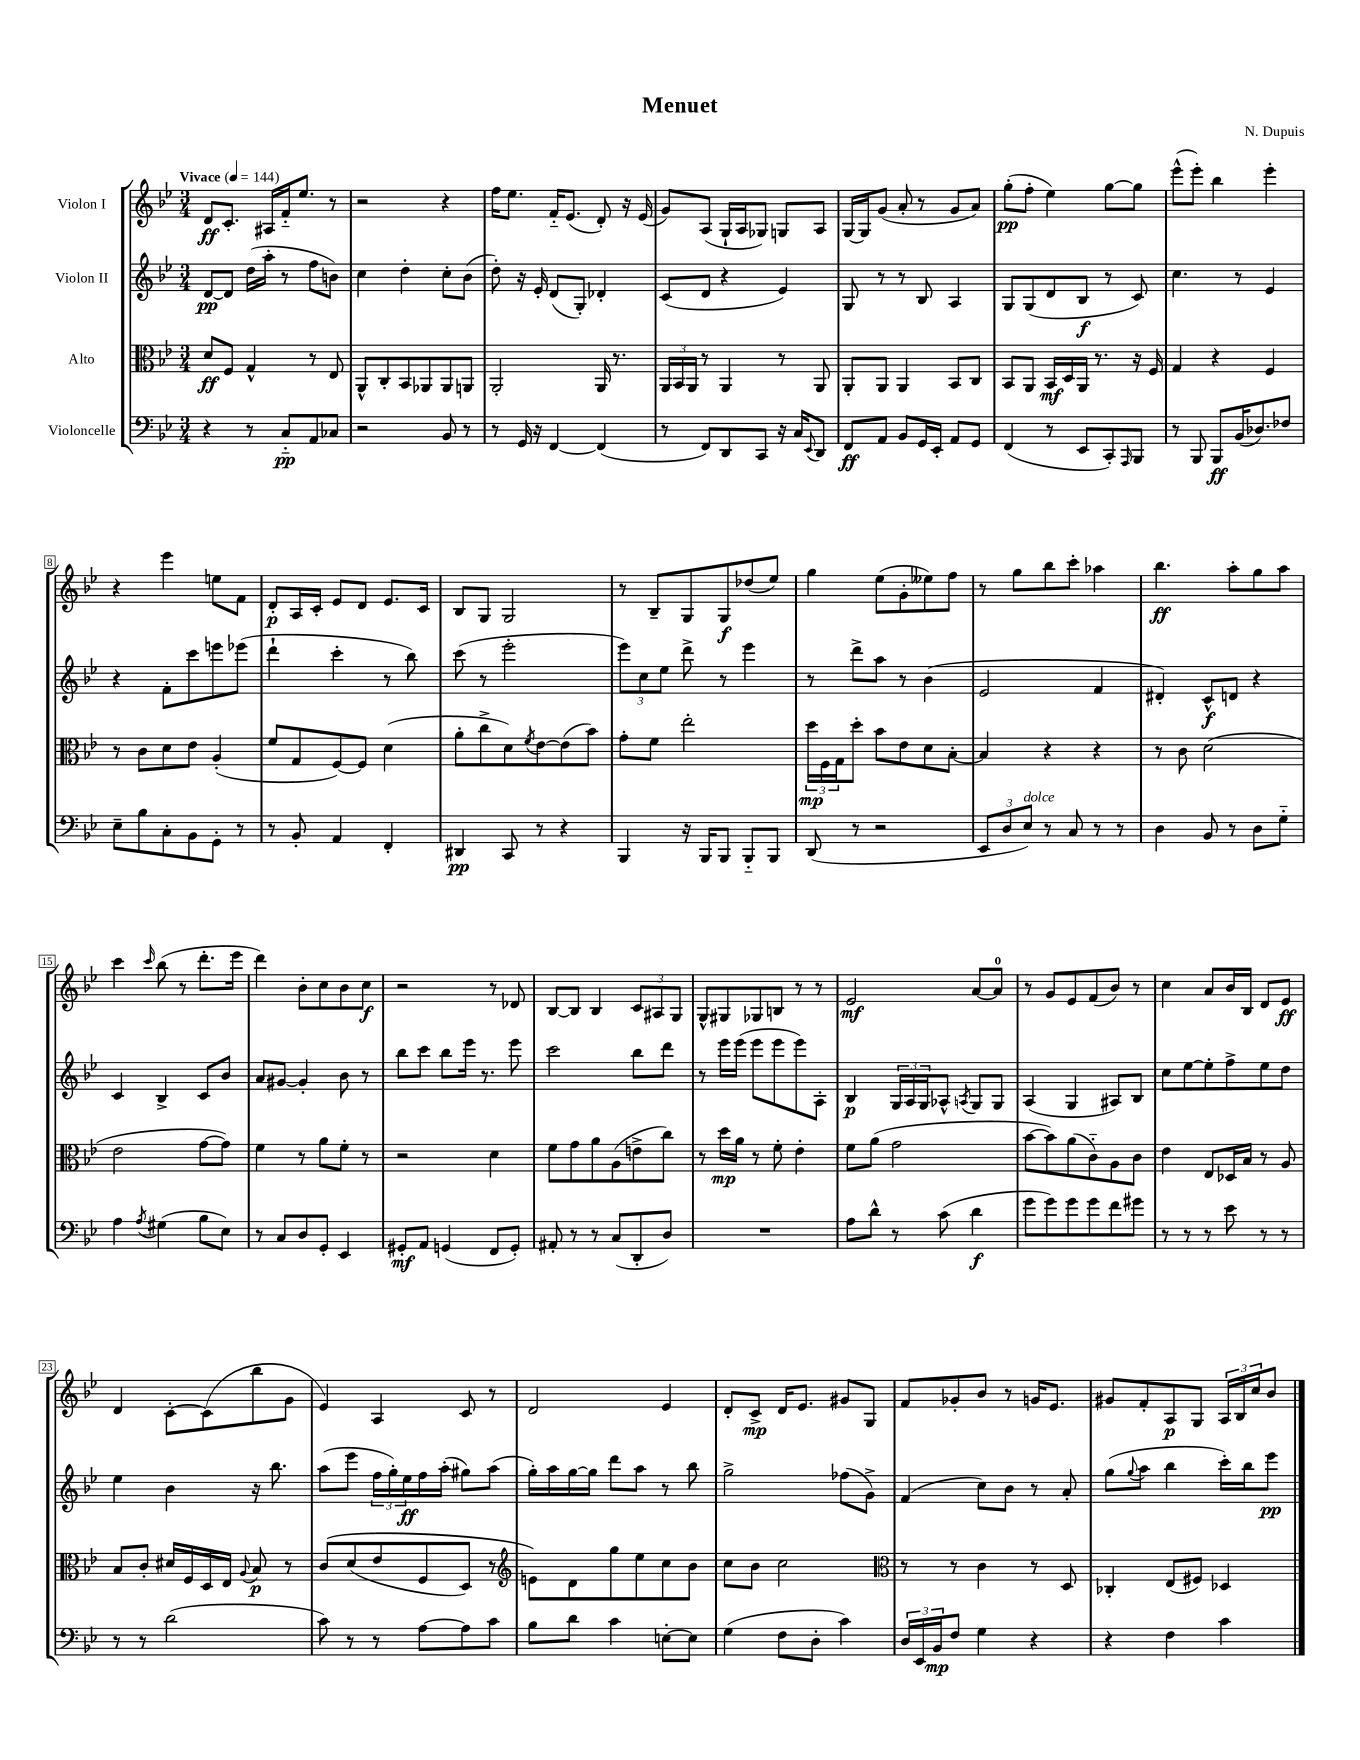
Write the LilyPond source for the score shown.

\header { title = "Menuet" composer = "N. Dupuis" }
<<
\new StaffGroup <<
\new Staff = "s0" \with { instrumentName = "Violon I" } {
    \clef treble \key bes \major \numericTimeSignature \time 3/4 \tempo "Vivace" 4 = 144
    d'8\ff c'8.-. ais16 f'16-_ ees''8. r8 |
    r2 r4 |
    f''16 ees''8. f'16-_ ees'8.( d'8-.) r16 ees'16( |
    g'8) a8( g16-! a16 ges8) g8 a8 |
    g16~ g16 g'8( a'8-. r8 g'8 a'8) |
    g''8-.\pp( f''8-. ees''4) g''8~ g''8 |
    ees'''8-^( ees'''8-.) bes''4 ees'''4-. |
    r4 ees'''4 e''8 f'8 |
    d'8-.\p a16 c'16-. ees'8 d'8 ees'8. c'16 |
    bes8 g8 g2 |
    r8 bes8-- g8 g8\f des''8( ees''8) |
    g''4 ees''8( g'8-. eeses''8) f''8 |
    r8 g''8 bes''8 c'''8-. aes''4 |
    bes''4.\ff a''8-. g''8 a''8 |
    c'''4 \grace { c'''16 } bes''8( r8 d'''8.-. ees'''16 |
    d'''4) bes'8-. c''8 bes'8 c''8\f |
    r2 r8 des'8 |
    bes8~ bes8 bes4 \tuplet 3/2 { c'8 ais8 g8 } |
    g8-^ gis8 ges8 b8 r8 r8 |
    ees'2\mf a'8~ a'8-0 |
    r8 g'8 ees'8 f'8( bes'8) r8 |
    c''4 a'8 bes'16 bes16 d'8 ees'8\ff |
    d'4 c'8~-. c'8( bes''8 g'8 |
    ees'4) a4 c'8 r8 |
    d'2 ees'4 |
    d'8-. c'8->\mp d'16 ees'8. gis'8 g8 |
    f'8 ges'8-. bes'8 r8 g'16 ees'8. |
    gis'8 f'8-. a8\p g8 \tuplet 3/2 { a16 bes16 c''16 } bes'8 \bar "|." |
}
\new Staff = "s1" \with { instrumentName = "Violon II" } {
    \clef treble \key bes \major \numericTimeSignature \time 3/4
    d'8~\pp d'8 d''16( a''16-. r8 f''8 b'8) |
    c''4 d''4-. c''8-. bes'8( |
    d''8-.) r16 ees'16-. d'8( g8-.) des'4-. |
    c'8( d'8 r4 ees'4) |
    g8 r8 r8 bes8 a4 |
    g8 g8( d'8 bes8\f r8 c'8) |
    c''4. r8 ees'4 |
    r4 f'8-. c'''8 e'''8 ees'''8( |
    d'''4-! c'''4-. r8 bes''8) |
    c'''8( r8 ees'''2-. |
    \tuplet 3/2 { ees'''8) c''8 ees''8 } d'''8-> r8 ees'''4 |
    r8 d'''8-> a''8 r8 bes'4( |
    ees'2 f'4 |
    dis'4-.) c'8-^\f d'8 r4 |
    c'4 bes4-> c'8 bes'8 |
    a'8 gis'8~ gis'4-. bes'8 r8 |
    bes''8 c'''8 bes''8 ees'''16 r8. ees'''8 |
    c'''2 bes''8 d'''8 |
    r8 ees'''16 ees'''16( ees'''8 ees'''8 ees'''8) a8-. |
    bes4\p \tuplet 3/2 { g16 a16 g16 } aes8-^ \acciaccatura { a8 } g8 g8 |
    a4( g4 ais8) bes8 |
    c''8 ees''8~ ees''8-. f''8-> ees''8 d''8 |
    ees''4 bes'4 r16 bes''8. |
    a''8( ees'''8 \tuplet 3/2 { f''16 g''16-.) ees''16\ff } f''16 a''16-.( gis''8) a''8( |
    g''16-.) a''16 g''16~ g''16 d'''8 a''8 r8 bes''8 |
    g''2-> fes''8( g'8->) |
    f'4( c''8) bes'8 r8 a'8-. |
    g''8( \appoggiatura { g''8 } a''8 bes''4 c'''16-.) bes''16 ees'''8\pp \bar "|." |
}
\new Staff = "s2" \with { instrumentName = "Alto" } {
    \clef alto \key bes \major \numericTimeSignature \time 3/4
    d'8\ff f8 g4-^ r8 ees8 |
    a,8-^ c8-. bes,8 aes,8 aes,8 a,8 |
    a,2-. a,16 r8. |
    \tuplet 3/2 { a,16 bes,16 a,16 } r8 a,4 r8 a,8 |
    a,8-. a,8 a,4 bes,8 c8 |
    bes,8 a,8 bes,16\mf d16 a,16 r8. r16 f16 |
    g4 r4 f4 |
    r8 c'8 d'8 ees'8 a4-.( |
    f'8 g8 f8~) f8 d'4( |
    a'8-. c''8-> d'8) \acciaccatura { f'8 } ees'8~ ees'8( bes'8) |
    g'8-. f'8 ees''2-. |
    \tuplet 3/2 { d''16\mp f16 g16 } d''8-. bes'8 ees'8 d'8 bes8~-. |
    bes4 r4 r4 |
    r8 c'8 d'2( |
    ees'2 g'8~ g'8) |
    f'4 r8 a'8 f'8-. r8 |
    r2 d'4 |
    f'8 g'8 a'8 a8( e'8-> c''8) |
    r8 d''16\mp a'16 r8 f'8-. ees'4-. |
    f'8 a'8( g'2 |
    bes'8~ bes'8) a'8( c'8-_) a8 c'8 |
    ees'4 ees8 des16 bes16 r8 a8 |
    bes8 c'8-. dis'16 f16 d16 ees16 \appoggiatura { a8 } bes8\p r8 |
    c'8\( d'8( ees'8 f8 d8) r8 |
    \clef treble e'8\) d'8 g''8 ees''8 c''8 bes'8 |
    c''8 bes'8 c''2 |
    \clef alto r8 r8 c'4 r8 d8 |
    ces4-. ees8( fis8) des4 \bar "|." |
}
\new Staff = "s3" \with { instrumentName = "Violoncelle" } {
    \clef bass \key bes \major \numericTimeSignature \time 3/4
    r4 r8 c8-_\pp a,8 ces8 |
    r2 bes,8 r8 |
    r8 g,16 r16 f,4~ f,4( |
    r8 f,8) d,8 c,8 r16 c16 \appoggiatura { ees,8 } d,8 |
    f,8\ff a,8 bes,8 g,16 ees,16-. a,8 g,8 |
    f,4( r8 ees,8 c,8-.) \grace { a,,16 } bes,,8 |
    r8 bes,,8 bes,,8\ff bes,16( des8.) fes8 |
    ees8-- bes8 c8-. bes,8 g,8-. r8 |
    r8 bes,8-. a,4 f,4-. |
    dis,4\pp c,8 r8 r4 |
    bes,,4 r16 bes,,16 bes,,8 bes,,8-_ bes,,8 |
    d,8( r8 r2 |
    \tuplet 3/2 { ees,8 d8 ees8^\markup { \italic "dolce" }) } r8 c8 r8 r8 |
    d4 bes,8 r8 d8 g8-_ |
    a4 \acciaccatura { a8 } gis4( bes8 ees8) |
    r8 c8 d8 g,8-. ees,4 |
    gis,8-.\mf a,8 g,4( f,8 g,8-.) |
    ais,8-. r8 r8 c8( d,8-. d8) |
    R2. |
    a8 d'8-^ r8 c'8( d'4\f |
    g'8 g'8) g'8 g'8 f'8 gis'8 |
    r8 r8 r8 ees'8 r8 r8 |
    r8 r8 d'2( |
    c'8) r8 r8 a8~ a8 c'8 |
    bes8 d'8 c'4 e8~-. e8 |
    g4( f8 d8-. c'4) |
    \tuplet 3/2 { d16 ees,16 bes,16\mp } f8 g4 r4 |
    r4 f4 c'4 \bar "|." |
}
>>
>>
\layout { \context { \Score \override BarNumber.stencil = #(make-stencil-boxer 0.1 0.3 ly:text-interface::print) } }
